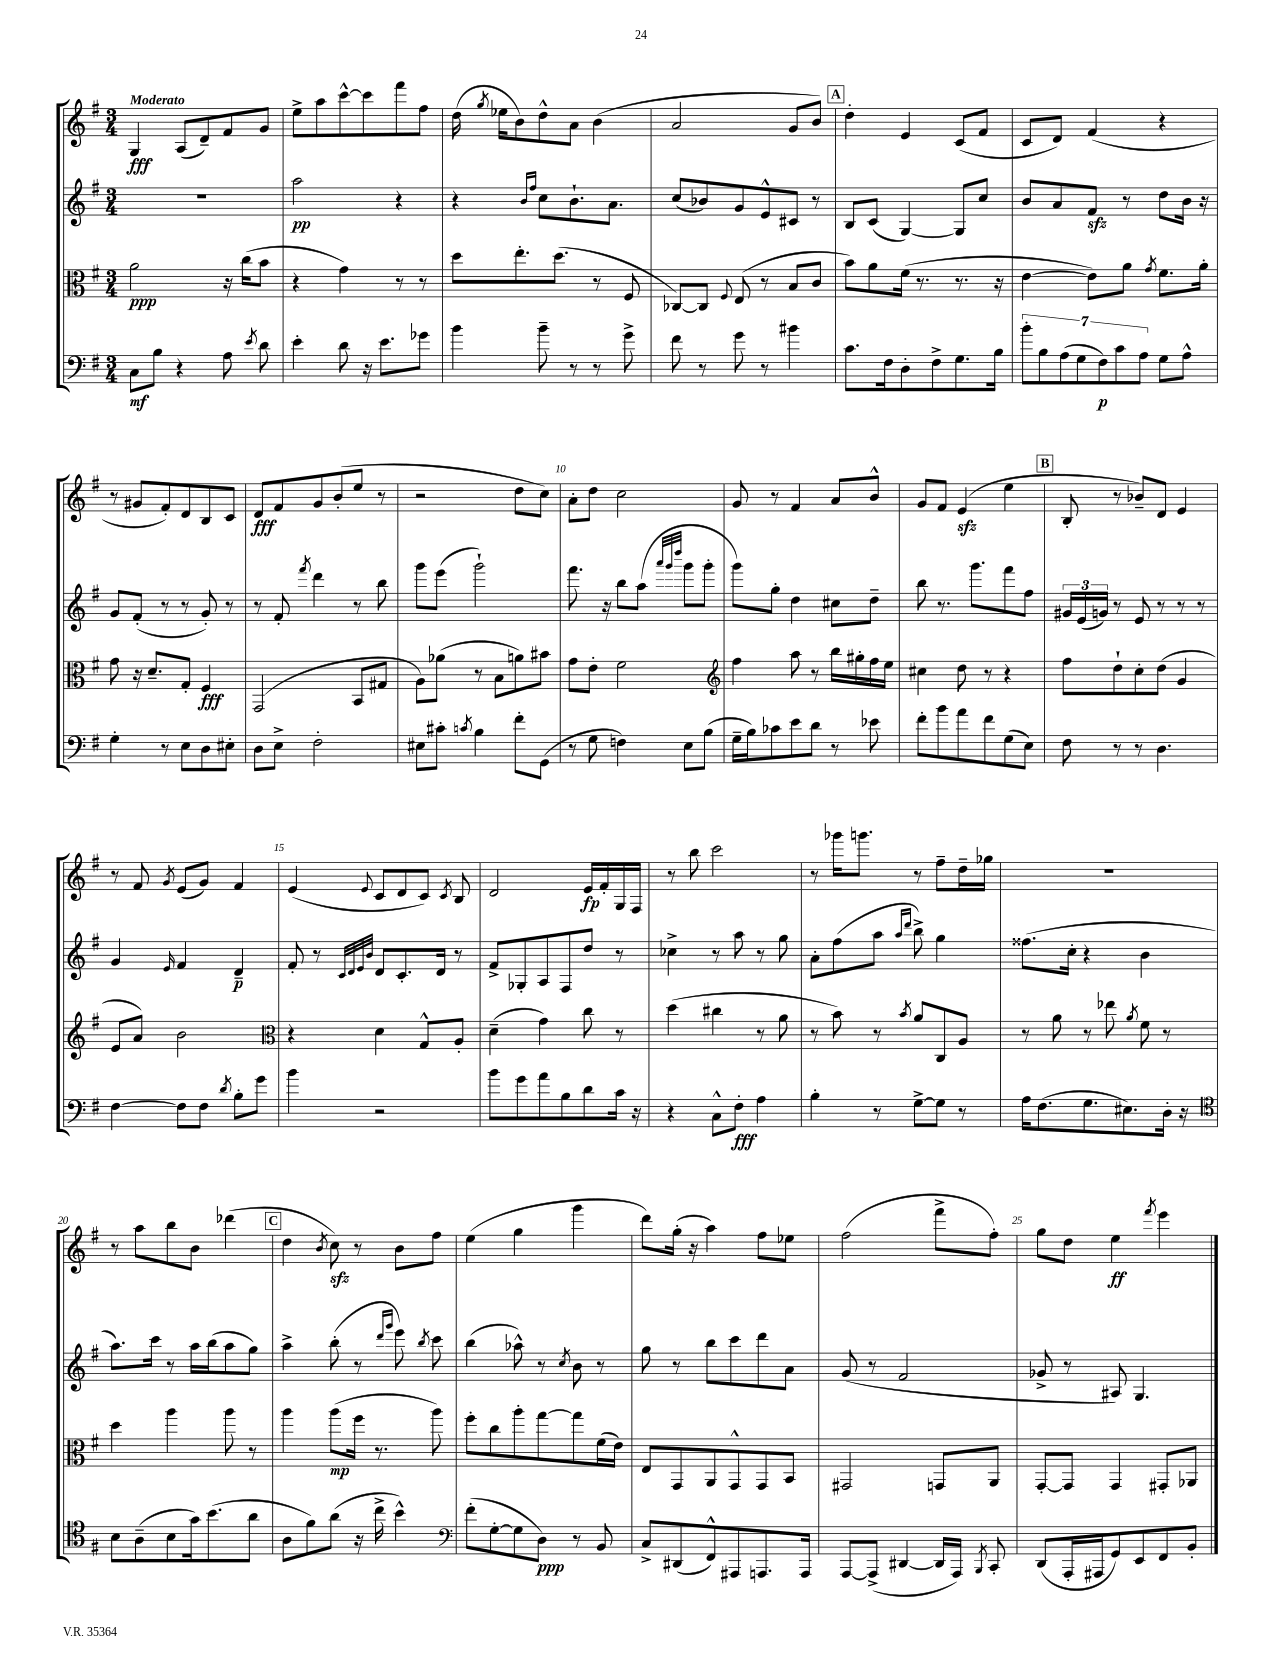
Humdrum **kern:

**kern	**kern	**kern	**kern
*staff4	*staff3	*staff2	*staff1
*clefF4	*clefC3	*clefG2	*clefG2
*k[f#]	*k[f#]	*k[f#]	*k[f#]
*M3/4	*M3/4	*M3/4	*M3/4
8C	2a	2.r	4G
8B	.	.	.
4r	.	.	(8A
.	.	.	8d~)
8A	16r	.	8f#
.	(16cc	.	.
8qe	.	.	.
8d	8b	.	8g
=	=	=	=
4e'	4r	2aa	8ee^
.	.	.	8aa
8d	4g)	.	[8ccc^^
16r	.	.	8ccc]
8.e	.	.	.
.	8r	4r	8fff#
8g-	8r	.	8ff#
=	=	=	=
4b	8dd	4r	(16dd
.	.	.	8qgg
.	.	.	16ee-
.	8.ee'	.	8b)
.	.	16qqb	.
.	.	16qqff#	.
8b~	.	8cc	8dd^^
.	(8.dd	.	.
8r	.	8.b`	8a
8r	8r	.	(4b
.	.	8.a	.
8g^	8F#	.	.
=	=	=	=
8f#	[8C-)	(8cc	2a
8r	8C-]	8b-)	.
.	8qqF#	.	.
8g	(8E	8g	.
8r	8r	8e^^	.
4b#	8B	8c#	8g
.	8c	8r	8b)
=	=	=	=
8.c	8b)	8B	4dd'
.	8a	(8c	.
16F#	.	.	.
8D'	(16f#	[4G)	4e
.	8.r	.	.
8F#^	.	.	.
8.G	8.r	8G]	(8c
.	.	8cc	8f#
16B	16r	.	.
=	=	=	=
14b'	[4e	8b	8c
14B	.	.	.
.	.	8a	8d)
(14A	.	.	.
14G	.	.	.
.	8e])	8f#	(4f#
14F#)	.	.	.
14c	.	.	.
.	8a	8r	.
14A	.	.	.
.	8qg	.	.
8G	8.f#	8dd	4r
8A^^	.	16b	.
.	16a'	16r	.
=	=	=	=
4G'	8g	8g	8r
.	16r	(8f#'	8g#
.	8.d~	.	.
8r	.	8r	8f#')
8E	8G'	8r	8d
8D	4F#	8g')	8B
8E#'	.	8r	8c
=	=	=	=
8D	(2GG	8r	8d
8E^	.	8f#'	8f#
.	.	8qfff#	.
2F#'	.	4ddd	8g
.	.	.	(8b'
.	8BB	8r	8ee
.	8G#	8bb	8r
=	=	=	=
8E#	8A)	8ggg	2r
8c#'	(8a-	(8eee	.
8qc	.	.	.
4B	8r	2ggg`)	.
.	8B	.	.
8f#'	8a)	.	8dd
(8GG	8b#	.	8cc)
=	=	=	=
8r	8g	8.fff#	8a'
8G	8e'	.	8dd
.	.	16r	.
4F)	2f#	8bb	2cc
.	.	(8aa	.
.	.	32qqaaa	.
.	.	32qqggg	.
.	.	32qqdddd	.
8E	.	8ggg	.
(8B	.	8ggg'	.
=	=	=	=
*	*clefG2	*	*
16G~	4ff#	8ggg)	8g
16B)	.	.	.
8c-	.	8gg'	8r
8e	8aa	4dd	4f#
8d	8r	.	.
8r	16bb	8cc#	8a
.	16gg#'	.	.
8e-	16ff#	8dd~	8b^^
.	16ee	.	.
=	=	=	=
8f#'	4cc#	8bb	8g
8b	.	8.r	8f#
8a	8dd	.	(4e
.	.	8.ggg	.
8f#	8r	.	.
(8G	4r	8fff#	4ee
8E)	.	8ff#	.
=	=	=	=
8F#	8ff#	24g#	8B'
.	.	(24e	.
.	.	24g)	.
8r	8dd`	8r	8r
8r	8cc'	8e	8b-~)
4.D	(8dd	8r	8d
.	4g	8r	4e
.	.	8r	.
=	=	=	=
[4F#	8e	4g	8r
.	8a)	.	8f#
.	.	16qqe	8qg
8F#]	2b	4f#	(8e
8F#	.	.	8g)
8qd	.	.	.
8B'	.	4d~	4f#
8g	.	.	.
=	=	=	=
*	*clefC3	*	*
4b	4r	8f#'	(4e
.	.	8r	.
.	.	32qqc	.
.	.	32qqd	.
.	.	32qqe	.
.	.	32qqb	8qqe
2r	4d	8d	8c
.	.	8.c'	8d
.	8G^^	.	8c)
.	.	16d	.
.	.	.	8qc
.	8A'	8r	8B
=	=	=	=
8b	(4d~	8f#^	2d
8g	.	8G-'	.
8a	4g)	8A	.
8B	.	8F#	.
8d	8cc	8dd	16e
.	.	.	16f#'
16c	8r	8r	16G
16r	.	.	16F#
=	=	=	=
4r	(4dd	4cc-^	8r
.	.	.	8bb
8C^^	4cc#	8r	2ccc
8F#'	.	8aa	.
4A	8r	8r	.
.	8a	8gg	.
=	=	=	=
4B'	8r	8a'	8r
.	8b)	(8ff#	16ggg-
.	.	.	8.ggg
8r	8r	8aa	.
.	.	16qqaa	.
.	8qb	16qqddd	.
[8G^	8a	8bb^)	8r
8G]	8C	4gg	8ff#~
8r	8A	.	16dd~
.	.	.	16gg-
=	=	=	=
16A	8r	(8.ff##	2.r
(8.F#	.	.	.
.	8a	.	.
.	.	16cc'	.
8.G	8r	4r	.
.	8ee-	.	.
8.E#)	.	.	.
.	8qa	.	.
.	8f#	4b	.
16D'	8r	.	.
16r	.	.	.
=	=	=	=
*clefC4	*	*	*
8B	4dd	8.aa)	8r
(8A~	.	.	8aa
.	.	16ccc	.
8B	4aa	8r	8bb
16g)	.	16aa	8b
(8.b	.	(16bb	.
.	8aa	8aa	(4ddd-
8a	8r	8gg)	.
=	=	=	=
8A	4aa	4aa^	4dd
8f#)	.	.	.
.	.	.	8qb
(8a	(8aa	(8bb'	8cc)
16r	16ff#	8r	8r
16cc^	8.r	.	.
.	.	16qqddd	.
.	.	16qqggg	.
4b^^)	.	8eee)	8b
.	.	8qbb	.
.	8aa)	8ccc	8ff#
=	=	=	=
*clefF4	*	*	*
(8f#'	8ff#'	(4bb	(4ee
[8G'	8cc	.	.
8G]	8aa'	8aa-^^)	4gg
8D)	[8gg	8r	.
.	.	8qcc	.
8r	8gg]	8b	4ggg
8BB	(16f#	8r	.
.	16e)	.	.
=	=	=	=
8C^	8E	8gg	8ddd)
(8DD#	8GG	8r	(16gg'
.	.	.	16r
8FF#^^)	8AA	8bb	4aa)
8AAA#	8GG^^	8ccc	.
8.AAA	8GG	8ddd	8ff#
.	8BB	8a	8ee-
16AAA	.	.	.
=	=	=	=
[8AAA	2GG#	(8g	(2ff#
(8AAA^]	.	8r	.
[4DD#	.	2f#	.
16DD#]	8GG	.	8fff#^
16AAA)	.	.	.
8qBBB	.	.	.
8CC'	8AA	.	8ff#')
=	=	=	=
(8DD	[8GG'	8g-^	8gg
16AAA'	8GG]	8r	8dd
16AAA#	.	.	.
8GG)	4GG	8A#)	4ee
8EE	.	4.G	.
.	.	.	8qfff#
8FF#	8GG#'	.	4eee
8BB'	8AA-	.	.
==	==	==	==
*-	*-	*-	*-
